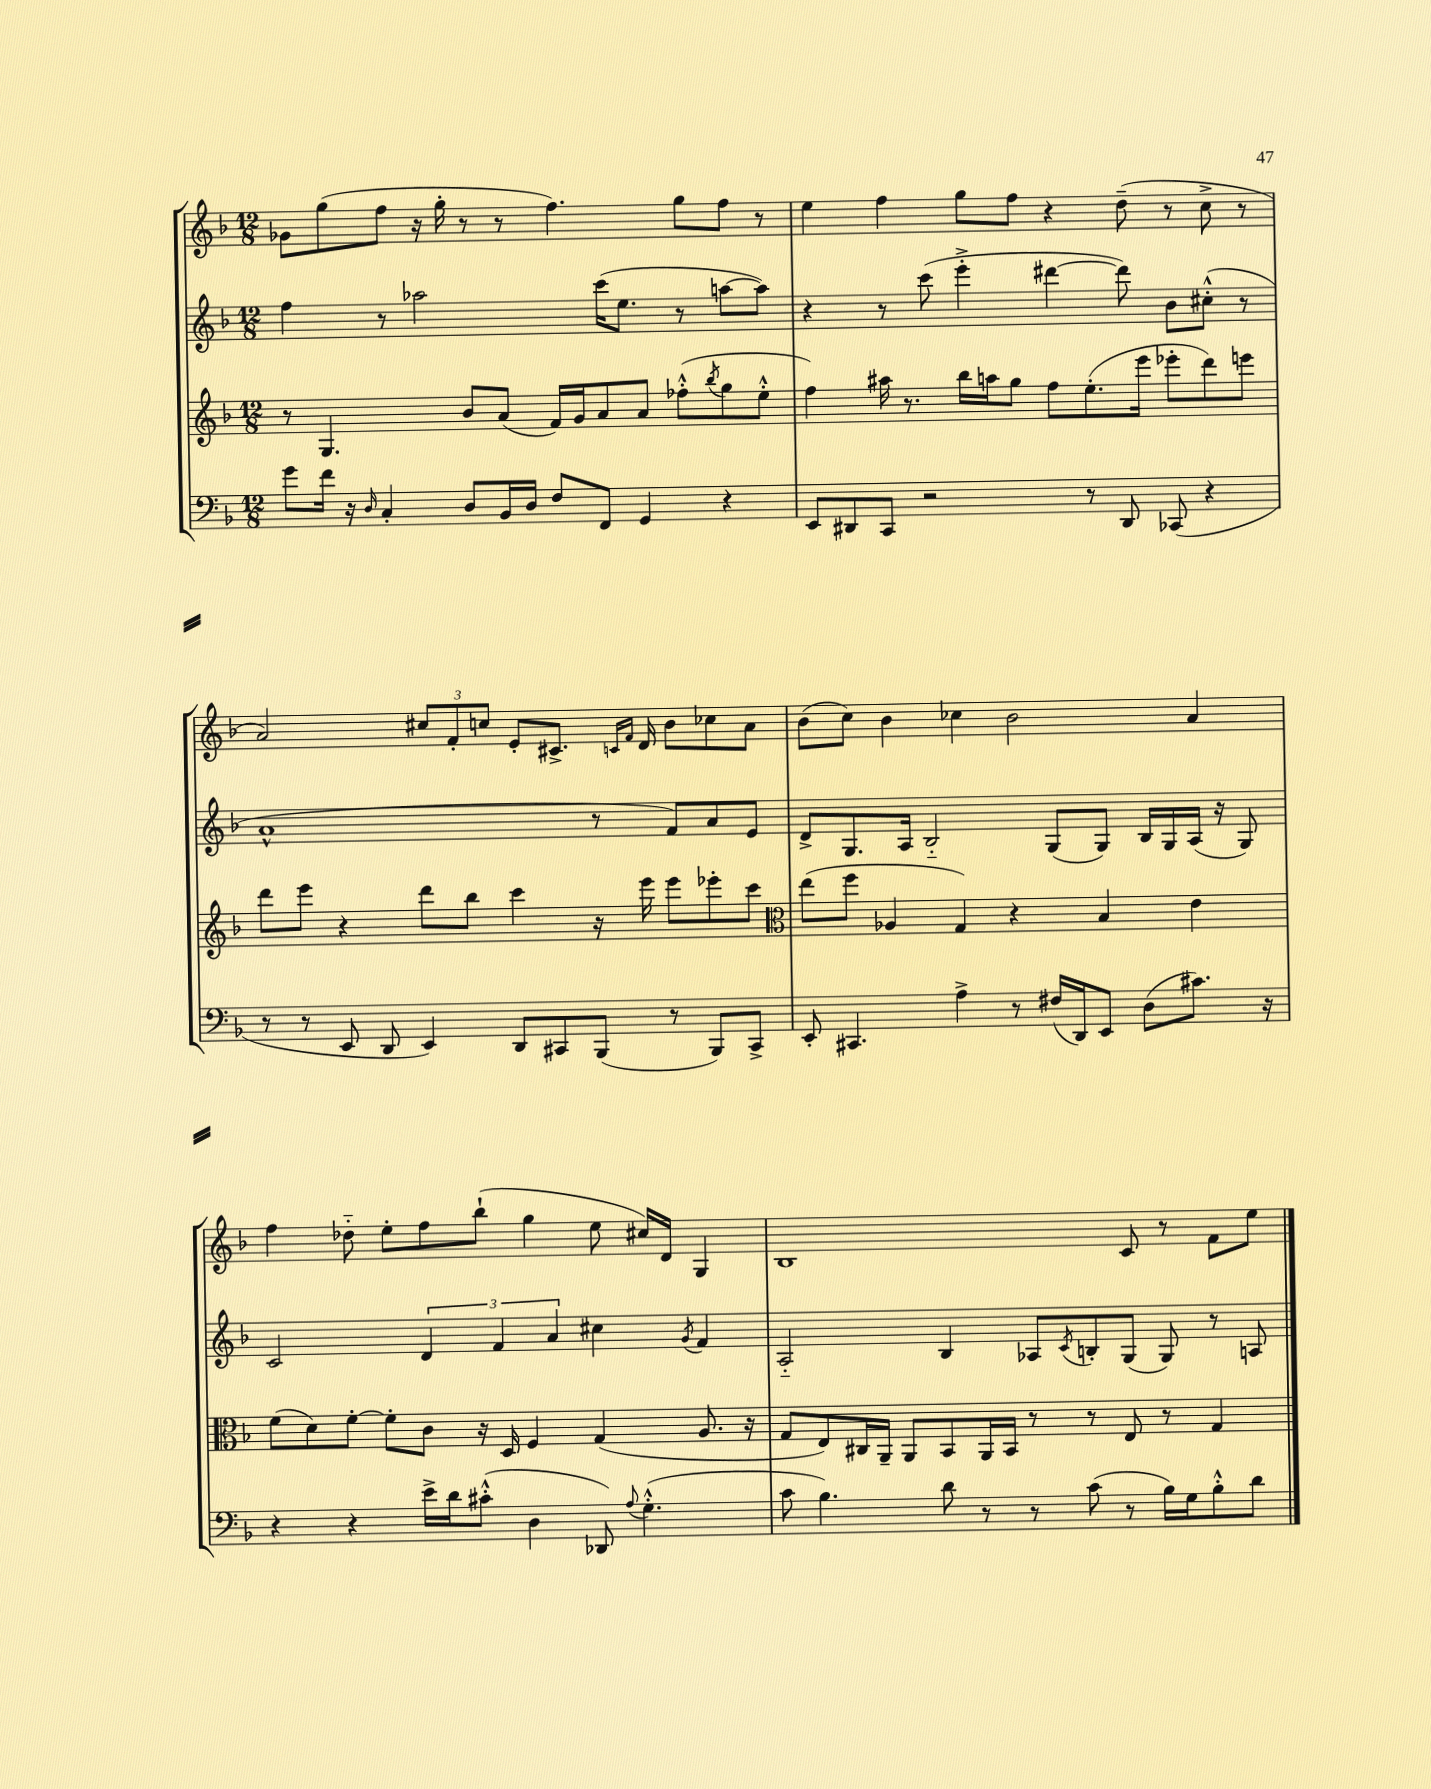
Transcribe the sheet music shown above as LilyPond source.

<<
\new StaffGroup <<
\new Staff = "s0" {
    \clef treble \key f \major \numericTimeSignature \time 12/8
    ges'8 g''8( f''8 r16 g''16-. r8 r8 f''4.) g''8 f''8 r8 |
    e''4 f''4 g''8 f''8 r4 d''8--( r8 c''8-> r8 |
    a'2) \tuplet 3/2 { cis''8 f'8-. c''8 } e'8-. cis'8.-> \grace { c'16 f'16 } d'16 bes'8 ces''8 a'8 |
    bes'8( c''8) bes'4 ces''4 bes'2 a'4 |
    f''4 des''8-_ e''8-. f''8 bes''8-!( g''4 e''8 cis''16) d'16 g4 |
    bes1 c'8 r8 f'8 e''8 \bar "|." |
}
\new Staff = "s1" {
    \clef treble \key f \major \numericTimeSignature \time 12/8
    f''4 r8 aes''2 c'''16( e''8. r8 a''8~ a''8) |
    r4 r8 c'''8( e'''4-.-> dis'''4~ dis'''8) bes'8 cis''8-.-^( r8 |
    a'1-^ r8 f'8) a'8 e'8 |
    d'8-> g8. a16 bes2-_ g8( g8) bes16 g16 a16( r16 g8) |
    c'2 \tuplet 3/2 { d'4 f'4 a'4 } cis''4 \acciaccatura { g'8 } f'4 |
    a2-_ bes4 aes8 \acciaccatura { c'8 } b8-. g8( g8) r8 a8 \bar "|." |
}
\new Staff = "s2" {
    \clef treble \key f \major \numericTimeSignature \time 12/8
    r8 g4. bes'8 a'8( f'16) g'16 a'8 a'8 fes''8-.-^( \acciaccatura { bes''8 } g''8 e''8-.-^ |
    f''4) ais''16 r8. bes''16 a''16 g''8 f''8 e''8.-.( e'''16 ees'''8-. d'''8) e'''8 |
    d'''8 e'''8 r4 d'''8 bes''8 c'''4 r16 e'''16 e'''8 ees'''8-. c'''8 |
    \clef alto e''8( f''8 aes4 g4) r4 bes4 e'4 |
    f'8( d'8) f'8~-. f'8-. c'8 r16 d16 f4 g4( a8. r16 |
    g8 e8) cis16 a,16-- a,8 bes,8 a,16 bes,16 r8 r8 e8 r8 g4 \bar "|." |
}
\new Staff = "s3" {
    \clef bass \key f \major \numericTimeSignature \time 12/8
    g'8 f'16 r16 \grace { d16 } c4-. d8 bes,16 d16 f8 f,8 g,4 r4 |
    e,8 dis,8 c,8 r2 r8 dis,8 ces,8( r4 |
    r8 r8 e,8 d,8 e,4) d,8 cis,8 bes,,8( r8 bes,,8) cis,8-> |
    e,8-. cis,4. a4-> r8 fis16( d,16) e,8 d8( cis'8.) r16 |
    r4 r4 e'16-> d'16 cis'8-.-^( d4 des,8) \appoggiatura { a8 } g4.-.-^( |
    c'8 bes4.) d'8 r8 r8 c'8( r8 bes16) g16 bes8-.-^ d'8 \bar "|." |
}
>>
>>
\layout { \context { \Score \remove "Bar_number_engraver" } }
